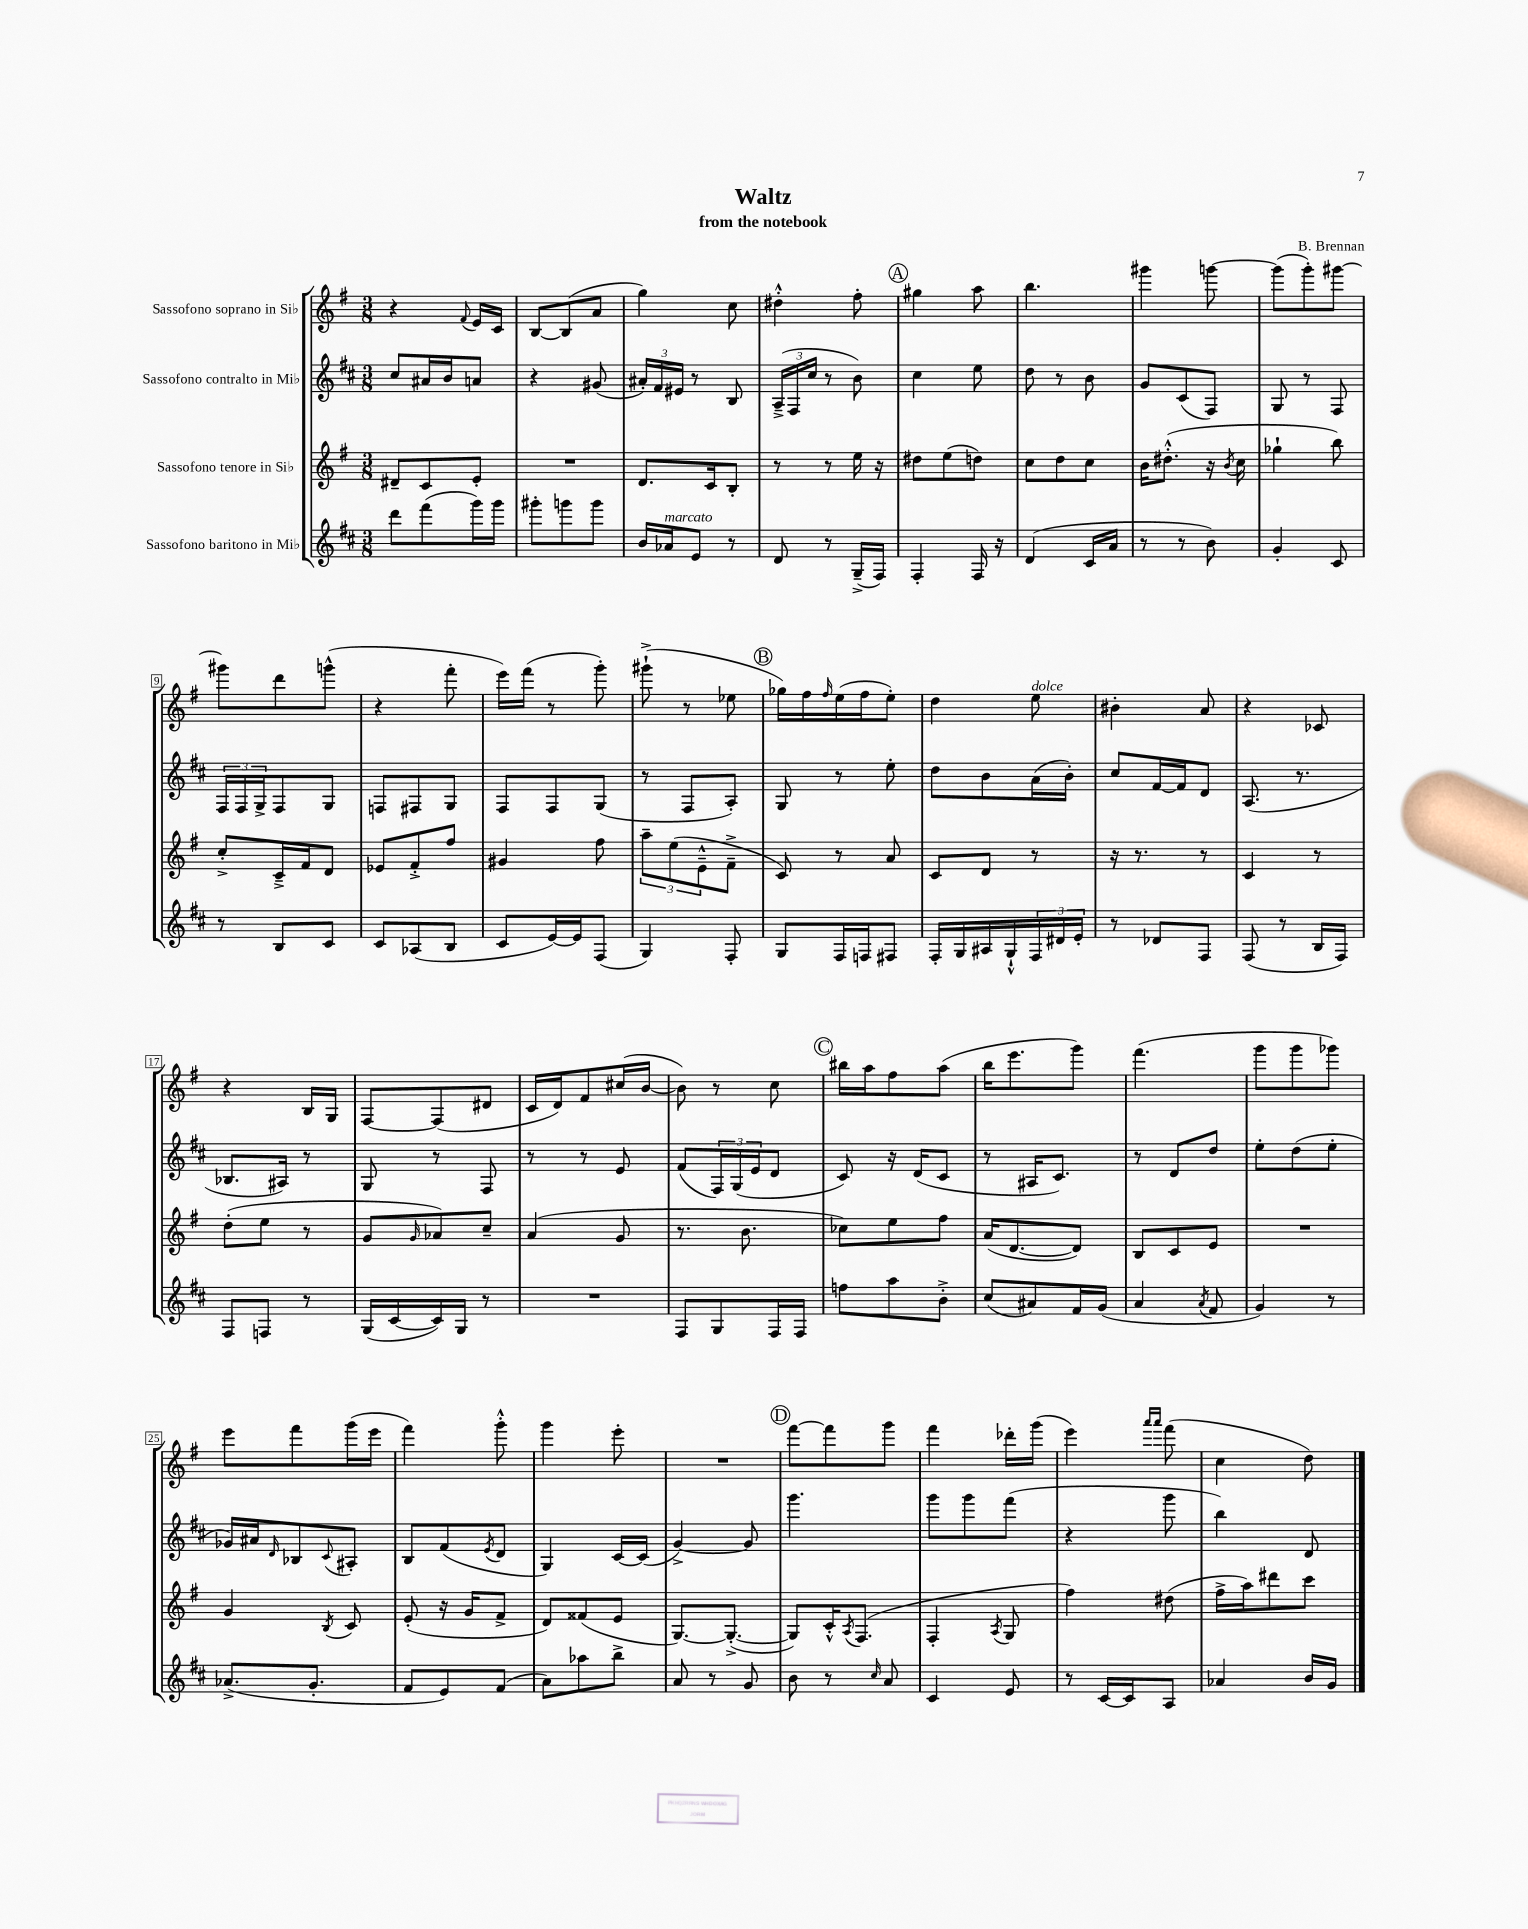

**kern	**kern	**kern	**kern
*part4	*part3	*part2	*part1
*staff4	*staff3	*staff2	*staff1
*I"Sassofono baritono in Mi♭	*I"Sassofono tenore in Si♭	*I"Sassofono contralto in Mi♭	*I"Sassofono soprano in Si♭
*clefG2	*clefG2	*clefG2	*clefG2
*k[f#c#]	*k[f#]	*k[f#c#]	*k[f#]
*M3/8	*M3/8	*M3/8	*M3/8
=1	=1	=1	=1
8ddd\L	8d#X~/L	8cc#/L	4r
(8fff#\	8c/	16a#X/L	.
.	.	16b/J	.
.	.	.	8qqf#/
16ggg\L)	8e'/J	8an/J	16e/LL
16ggg\JJ	.	.	16c/JJ
=2	=2	=2	=2
8ggg#X'\L	4.r	4r	[8B/L
8gggn\	.	.	(8B/]
8ggg\J	.	(8g#X/	8a/J
=3	=3	=3	=3
16b/LL	8.d/L	24a#X'/LL)	4gg\)
.	.	24f#/	.
!LO:TX:a:i:t=marcato	!	!	!
16a-X/J	.	.	.
.	.	24e#X/JJ	.
8e/J	.	8r	.
.	16c/k	.	.
8r	8B'/J	8B/	8cc\
=4	=4	=4	=4
8d/	8r	(24A~^/LL	4dd#X'^^\
.	.	24F#/	.
.	.	24cc#/JJ	.
8r	8r	8r	.
(16G~^/LL	16ee\	8b\)	8ff#'\
16F#/JJ)	16r	.	.
!!LO:REH:place=s1:t=A
=5	=5	=5	=5
4F#'/	8dd#X\L	4cc#\	4gg#X\
.	(8ee\	.	.
16F#/	8ddn\J)	8ee\	8aa\
16r	.	.	.
=6	=6	=6	=6
(4d/	8cc\L	8dd\	4.bb\
.	8dd\	8r	.
16c#/LL	8cc\J	8b\	.
16a/JJ	.	.	.
=7	=7	=7	=7
8r	16b\KL	8g/L	4ggg#X\
.	(8.dd#X'^^\J	.	.
8r	.	(8c#/	.
8b\)	16r	8F#/J)	[8gggn\
.	8qb/	.	.
.	16cc\	.	.
=8	=8	=8	=8
4g'/	4gg-X`\	8G/	(8ggg\L]
.	.	8r	8ggg'\)
8c#/	8bb\)	8F#/	[8ggg#X\J
!!LO:LB:g=z
=9	=9	=9	=9
8r	8cc'^/L	24F#/LL	8ggg#X\L]
.	.	24F#/	.
.	.	24G^/J	.
8B/L	16c~^/L	8F#/	8ddd\
.	16f#/J	.	.
8c#/J	8d/J	8G/J	(8gggn^^\J
=10	=10	=10	=10
8c#/L	8e-X/L	8Fn/L	4r
(8A-X/	8f#'^/	8F#X/	.
8B/J	8ff#/J	8G/J	8fff#'\
=11	=11	=11	=11
8c#/L	4g#X/	8F#/L	16eee\LL)
.	.	.	(16fff#\JJ
[16e/L)	.	8F#/	8r
16e/J]	.	.	.
(8F#/J	8ff#\	(8G/J	8ggg'\)
=12	=12	=12	=12
4G/)	12aa~\L	8r	(8ggg#X`^\
.	(12ee\	.	.
.	.	8F#/L	8r
.	12e~^^\	.	.
8F#'/	8f#~^\J	8A'/J)	8ee-X\
!!LO:REH:place=s1:t=B
=13	=13	=13	=13
8G/L	8c/)	8G/	16gg-X\LL)
.	.	.	16ff#\
.	.	.	16qqff#/
16F#/L	8r	8r	(16ee\
16Fn/J	.	.	16ff#\J
8F#X/J	8a/	8ee'\	8ee'\J)
=14	=14	=14	=14
16F#'/LL	8c/L	8dd\L	4dd\
16G/	.	.	.
16A#X/	8d/J	8b\	.
16G`^^/	.	.	.
!	!	!	!LO:TX:a:i:t=dolce
24F#/	8r	(16a\L	8ee\
24d#X/	.	.	.
.	.	16b'\JJ)	.
24e'/JJ	.	.	.
=15	=15	=15	=15
8r	16r	8cc#/L	4b#X'\
.	8.r	.	.
8d-X/L	.	[16f#/L	.
.	.	16f#/J]	.
8F#/J	8r	8d/J	8a/
=16	=16	=16	=16
(8F#/	4c/	(8.A/	4r
8r	.	.	.
.	.	8.r	.
16B/LL	8r	.	8c-X/
16F#/JJ)	.	.	.
!!LO:LB:g=z
=17	=17	=17	=17
8F#/L	(8dd'\L	8.B-X/L	4r
8Fn/J	8ee\J	.	.
.	.	16A#X/Jk)	.
8r	8r	8r	16B/LL
.	.	.	16G/JJ
=18	=18	=18	=18
(16G/LL	8g/L	8G/	[8F#/L
[16c#/	.	.	.
.	16qqg/	.	.
16c#/])	8a-X/)	8r	(8F#/]
16G/JJ	.	.	.
8r	8cc~/J	8F#/	8d#X/J
=19	=19	=19	=19
4.r	(4a/	8r	16c/LL
.	.	.	16d/J)
.	.	8r	8f#/
.	8g/	8e/	(16cc#X/L
.	.	.	[16b/JJ
=20	=20	=20	=20
8F#/L	8.r	(8f#/L	8b\])
8G/	.	24F#/L)	8r
.	.	(24G/	.
.	8.b\	.	.
.	.	24e/J	.
16F#/L	.	8d/J	8cc\
16F#/JJ	.	.	.
!!LO:REH:place=s1:t=C
=21	=21	=21	=21
8ffn\L	8cc-X\L)	8c#/)	16bb#X\LL
.	.	.	16aa\J
8aa\	8ee\	16r	8ff#\
.	.	(16d/KL	.
8b'^\J	8ff#\J	8c#/J	(8aa\J
=22	=22	=22	=22
(8cc#/L	(16a/KL	8r	16bb\KL
.	[8.d/	.	8.eee\
8a#X/)	.	16A#X/KL	.
.	.	8.c#/J)	.
16f#/L	8d/J])	.	8ggg\J)
(16g/JJ	.	.	.
=23	=23	=23	=23
4a/	8B/L	8r	(4.fff#\
.	8c/	8d/L	.
8qa/	.	.	.
8f#/	8e/J	8dd/J	.
=24	=24	=24	=24
4g/)	4.r	8ee'\L	8ggg\L
.	.	(8dd\	8ggg\
8r	.	8ee'\J	8ggg-X\J)
!!LO:LB:g=z
=25	=25	=25	=25
(8.a-X^/L	4g/	16g-X/LL)	8eee\L
.	.	16a#X/J	.
.	.	16qqd/	.
.	.	8B-X/	8fff#\
8.g'/J	.	.	.
.	8qB/	8qqc#/	.
.	8c/	8A#X'/J	(16ggg\L
.	.	.	16eee\JJ
=26	=26	=26	=26
8f#/L	(8e'/	8B/L	4fff#\)
8e/)	16r	(8f#/	.
.	16g/KL	.	.
.	.	8qe/	.
(8f#/J	8f#^/J	8d/J	8ggg'^^\
=27	=27	=27	=27
8a\L)	8d/L)	4G/)	4ggg\
8aa-X\	(8f##X/	.	.
8bb^\J	8e/J	[16c#/LL	8eee'\
.	.	(16c#/JJ]	.
=28	=28	=28	=28
8a/	[8.G/L)	[4g^/)	4.r
8r	.	.	.
.	(8.G'^/J_	.	.
8g/	.	8g/]	.
!!LO:REH:place=s1:t=D
=29	=29	=29	=29
8b\	8G/L])	4.ggg\	[8fff#\L
8r	16c'^^/K	.	8fff#\]
.	8qA/	.	.
.	(8.F#/J	.	.
16qqcc#/	.	.	.
8a/	.	.	8ggg\J
=30	=30	=30	=30
4c#/	4F#'/	8ggg\L	4fff#\
.	.	8ggg\	.
.	8qA/	.	.
8e/	8G/	(8fff#\J	16ddd-X'\LL
.	.	.	(16ggg\JJ
=31	=31	=31	=31
8r	4ff#\)	4r	4eee\)
[16c#/LL	.	.	.
16c#/J]	.	.	.
.	.	.	16qqaaa/LL
.	.	.	16qqaaa/JJ
8A/J	(8dd#X\	8ggg\	(8fff#\
=32	=32	=32	=32
4a-X/	16ff#^\LL	4bb\)	4cc\
.	16aa\J)	.	.
.	8ddd#X\	.	.
16b/LL	8ccc\J	8d/	8dd\)
16g/JJ	.	.	.
==	==	==	==
*-	*-	*-	*-
